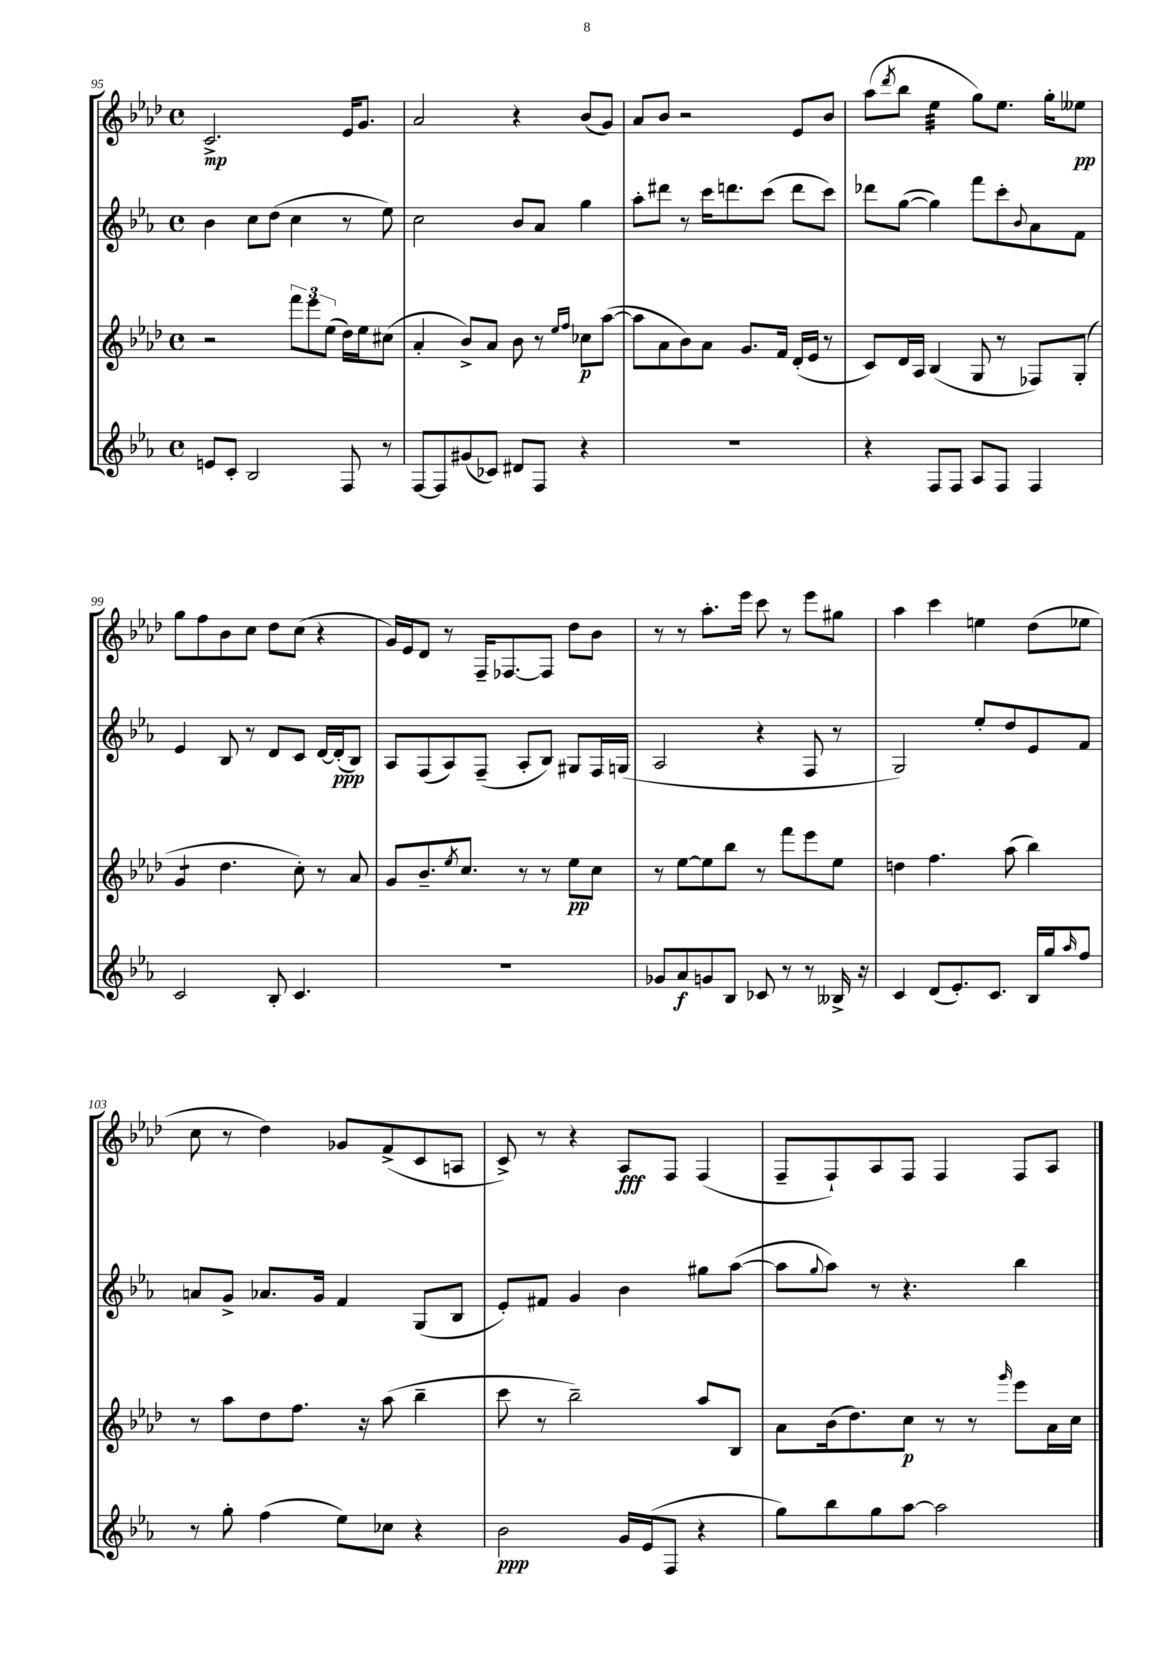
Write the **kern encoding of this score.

**kern	**dynam	**kern	**dynam	**kern	**dynam	**kern	**dynam
*part4	*part4	*part3	*part3	*part2	*part2	*part1	*part1
*staff4	*staff4	*staff3	*staff3	*staff2	*staff2	*staff1	*staff1
*clefG2	*	*clefG2	*	*clefG2	*	*clefG2	*
*k[b-e-a-]	*	*k[b-e-a-d-]	*	*k[b-e-a-]	*	*k[b-e-a-d-]	*
*M4/4	*	*M4/4	*	*M4/4	*	*M4/4	*
*met(c)	*	*met(c)	*	*met(c)	*	*met(c)	*
=95	=95	=95	=95	=95	=95	=95	=95
8en/L	.	2r	.	4b-\	.	2.c^/	mp
8c'/J	.	.	.	.	.	.	.
2B-/	.	.	.	8cc\L	.	.	.
.	.	.	.	(8dd\J	.	.	.
.	.	12fff\L	.	4cc\	.	.	.
.	.	12eee-\	.	.	.	.	.
.	.	(12ee-\J	.	.	.	.	.
8F/	.	16dd-\LL)	.	8r	.	16e-/KL	.
.	.	16ee-\J	.	.	.	8.g/J	.
8r	.	(8cc#X\J	.	8ee-\)	.	.	.
=96	=96	=96	=96	=96	=96	=96	=96
[8F/L	.	4a-'/	.	2cc\	.	2a-/	.
8F/]	.	.	.	.	.	.	.
(8g#X/	.	8b-^/L)	.	.	.	.	.
8c-X/J)	.	8a-/J	.	.	.	.	.
8d#X/L	.	8b-\	.	8b-/L	.	4r	.
8F/J	.	8r	.	8a-/J	.	.	.
.	.	16qqee-/LL	.	.	.	.	.
.	.	16qqff/JJ	.	.	.	.	.
4r	.	8cc-X\L	p	4gg\	.	(8b-/L	.
.	.	([8aa-\J	.	.	.	8g/J)	.
=97	=97	=97	=97	=97	=97	=97	=97
1r	.	8aa-\L]	.	8aa-'\L	.	8a-/L	.
.	.	8a-\	.	8ddd#X\J	.	8b-/J	.
.	.	8b-\)	.	8r	.	2r	.
.	.	8a-\J	.	16ccc\KL	.	.	.
.	.	.	.	8.dddn\	.	.	.
.	.	8.g/L	.	.	.	.	.
.	.	.	.	(8ccc\J	.	.	.
.	.	16f/Jk	.	.	.	.	.
.	.	(16d-'/LL	.	8ddd\L	.	8e-/L	.
.	.	16e-/JJ	.	.	.	.	.
.	.	8r	.	8ccc\J)	.	8b-/J	.
=98	=98	=98	=98	=98	=98	=98	=98
4r	.	8c/L)	.	8ddd-X\L	.	(8aa-\L	.
.	.	.	.	.	.	8qddd-/	.
.	.	16d-/L	.	([8gg\J	.	8bb-\J	.
.	.	16A-/JJ	.	.	.	.	.
*	*	*	*	*	*	*tremolo	*
8F/L	.	(4B-/	.	4gg\])	.	32ee-\LLL	.
.	.	.	.	.	.	32ee-\	.
.	.	.	.	.	.	32ee-\	.
.	.	.	.	.	.	32ee-\	.
8F/J	.	.	.	.	.	32ee-\	.
.	.	.	.	.	.	32ee-\	.
.	.	.	.	.	.	32ee-\	.
.	.	.	.	.	.	32ee-\JJJ	.
*	*	*	*	*	*	*Xtremolo	*
8A-/L	.	8G/	.	8fff\L	.	8gg\L)	.
8F/J	.	8r	.	8ccc'\	.	8.ee-\J	.
.	.	.	.	8qqb-/	.	.	.
4F/	.	8F-X/L)	.	8a-\	.	.	.
.	.	.	.	.	.	16gg'\KL	.
.	.	(8G'/J	.	8f\J	.	8ee--X\J	pp
!!LO:LB:g=z
=99	=99	=99	=99	=99	=99	=99	=99
*	*	*tremolo	*	*	*	*	*
2c/	.	8g/L	.	4e-/	.	8gg\L	.
.	.	8g/J	.	.	.	8ff\	.
*	*	*Xtremolo	*	*	*	*	*
.	.	4.dd-\	.	8B-/	.	8b-\	.
.	.	.	.	8r	.	8cc\J	.
8B-'/	.	.	.	8d/L	.	8dd-\L	.
4.c/	.	8cc'\)	.	8c/J	.	(8cc\J	.
.	.	8r	.	[16d/LL	.	4r	.
.	.	.	.	(16d'/J]	ppp	.	.
.	.	8a-/	.	8B-/J)	.	.	.
=100	=100	=100	=100	=100	=100	=100	=100
1r	.	8g/L	.	8A-/L	.	16g/LL)	.
.	.	.	.	.	.	16e-/J	.
.	.	8.b-~/	.	(8F/	.	8d-/J	.
.	.	.	.	8A-/)	.	8r	.
.	.	8qee-/	.	.	.	.	.
.	.	8.cc/J	.	.	.	.	.
.	.	.	.	(8F~/J	.	16F~/KL	.
.	.	.	.	.	.	[8.F-X/	.
.	.	8r	.	8A-'/L	.	.	.
.	.	8r	.	8B-/J)	.	8F-/J]	.
.	.	8ee-\L	pp	8G#X/L	.	8dd-\L	.
.	.	8cc\J	.	16F/L	.	8b-\J	.
.	.	.	.	(16Gn/JJ	.	.	.
=101	=101	=101	=101	=101	=101	=101	=101
8g-X/L	.	8r	.	2A-/	.	8r	.
8a-/	f	[8ee-\L	.	.	.	8r	.
8gn/	.	8ee-\]	.	.	.	8.aa-'\L	.
8B-/J	.	8bb-\J	.	.	.	.	.
.	.	.	.	.	.	16eee-\Jk	.
8c-X/	.	8r	.	4r	.	8ccc\	.
8r	.	8fff\L	.	.	.	8r	.
8r	.	8eee-\	.	8F/	.	8eee-\L	.
16B--X^/	.	8ee-\J	.	8r	.	8gg#X\J	.
16r	.	.	.	.	.	.	.
=102	=102	=102	=102	=102	=102	=102	=102
4c/	.	4ddn\	.	2G/)	.	4aa-\	.
(8d/L	.	4.ff\	.	.	.	4ccc\	.
8.e-'/)	.	.	.	.	.	.	.
.	.	.	.	8ee-'/L	.	4een\	.
8.c/J	.	.	.	.	.	.	.
.	.	(8aa-\	.	8dd/	.	.	.
16B-/LL	.	4bb-\)	.	8e-/	.	(8dd-\L	.
16gg/J	.	.	.	.	.	.	.
16qqaa-/	.	.	.	.	.	.	.
8ff/J	.	.	.	8f/J	.	8ee-X\J	.
!!LO:LB:g=z
=103	=103	=103	=103	=103	=103	=103	=103
8r	.	8r	.	8an/L	.	8cc\	.
8gg'\	.	8aa-\L	.	8g^/J	.	8r	.
(4ff\	.	8dd-\	.	8.a-X/L	.	4dd-\)	.
.	.	8.ff\J	.	.	.	.	.
.	.	.	.	16g/Jk	.	.	.
8ee-\L)	.	.	.	4f/	.	8g-X/L	.
.	.	16r	.	.	.	.	.
8cc-X\J	.	(8aa-\	.	.	.	(8f^/	.
4r	.	4bb-~\	.	(8G/L	.	8c/	.
.	.	.	.	8B-/J	.	8An/J	.
=104	=104	=104	=104	=104	=104	=104	=104
2b-\	ppp	8ccc\	.	8e-'/L)	.	8c^/)	.
.	.	8r	.	8f#X/J	.	8r	.
.	.	2bb-~\)	.	4g/	.	4r	.
16g/LL	.	.	.	4b-\	.	8A-/L	fff
(16e-/J	.	.	.	.	.	.	.
8F/J	.	.	.	.	.	8F/J	.
4r	.	8aa-/L	.	8gg#X\L	.	(4F/	.
.	.	8B-/J	.	([8aa-\J	.	.	.
=105	=105	=105	=105	=105	=105	=105	=105
8gg\L)	.	8a-\L	.	8aa-\L]	.	8F~/L	.
.	.	.	.	8qqgg/	.	.	.
8bb-\	.	(16b-\k	.	8aa-\J)	.	8F`/)	.
.	.	8.dd-\)	.	.	.	.	.
8gg\	.	.	.	8r	.	8A-/	.
[8aa-\J	.	8cc\J	p	4.r	.	8F/J	.
2aa-\]	.	8r	.	.	.	4F/	.
.	.	8r	.	.	.	.	.
.	.	16qqggg/	.	.	.	.	.
.	.	8eee-\L	.	4bb-\	.	8F/L	.
.	.	16a-\L	.	.	.	8A-/J	.
.	.	16cc\JJ	.	.	.	.	.
==	==	==	==	==	==	==	==
*-	*-	*-	*-	*-	*-	*-	*-
